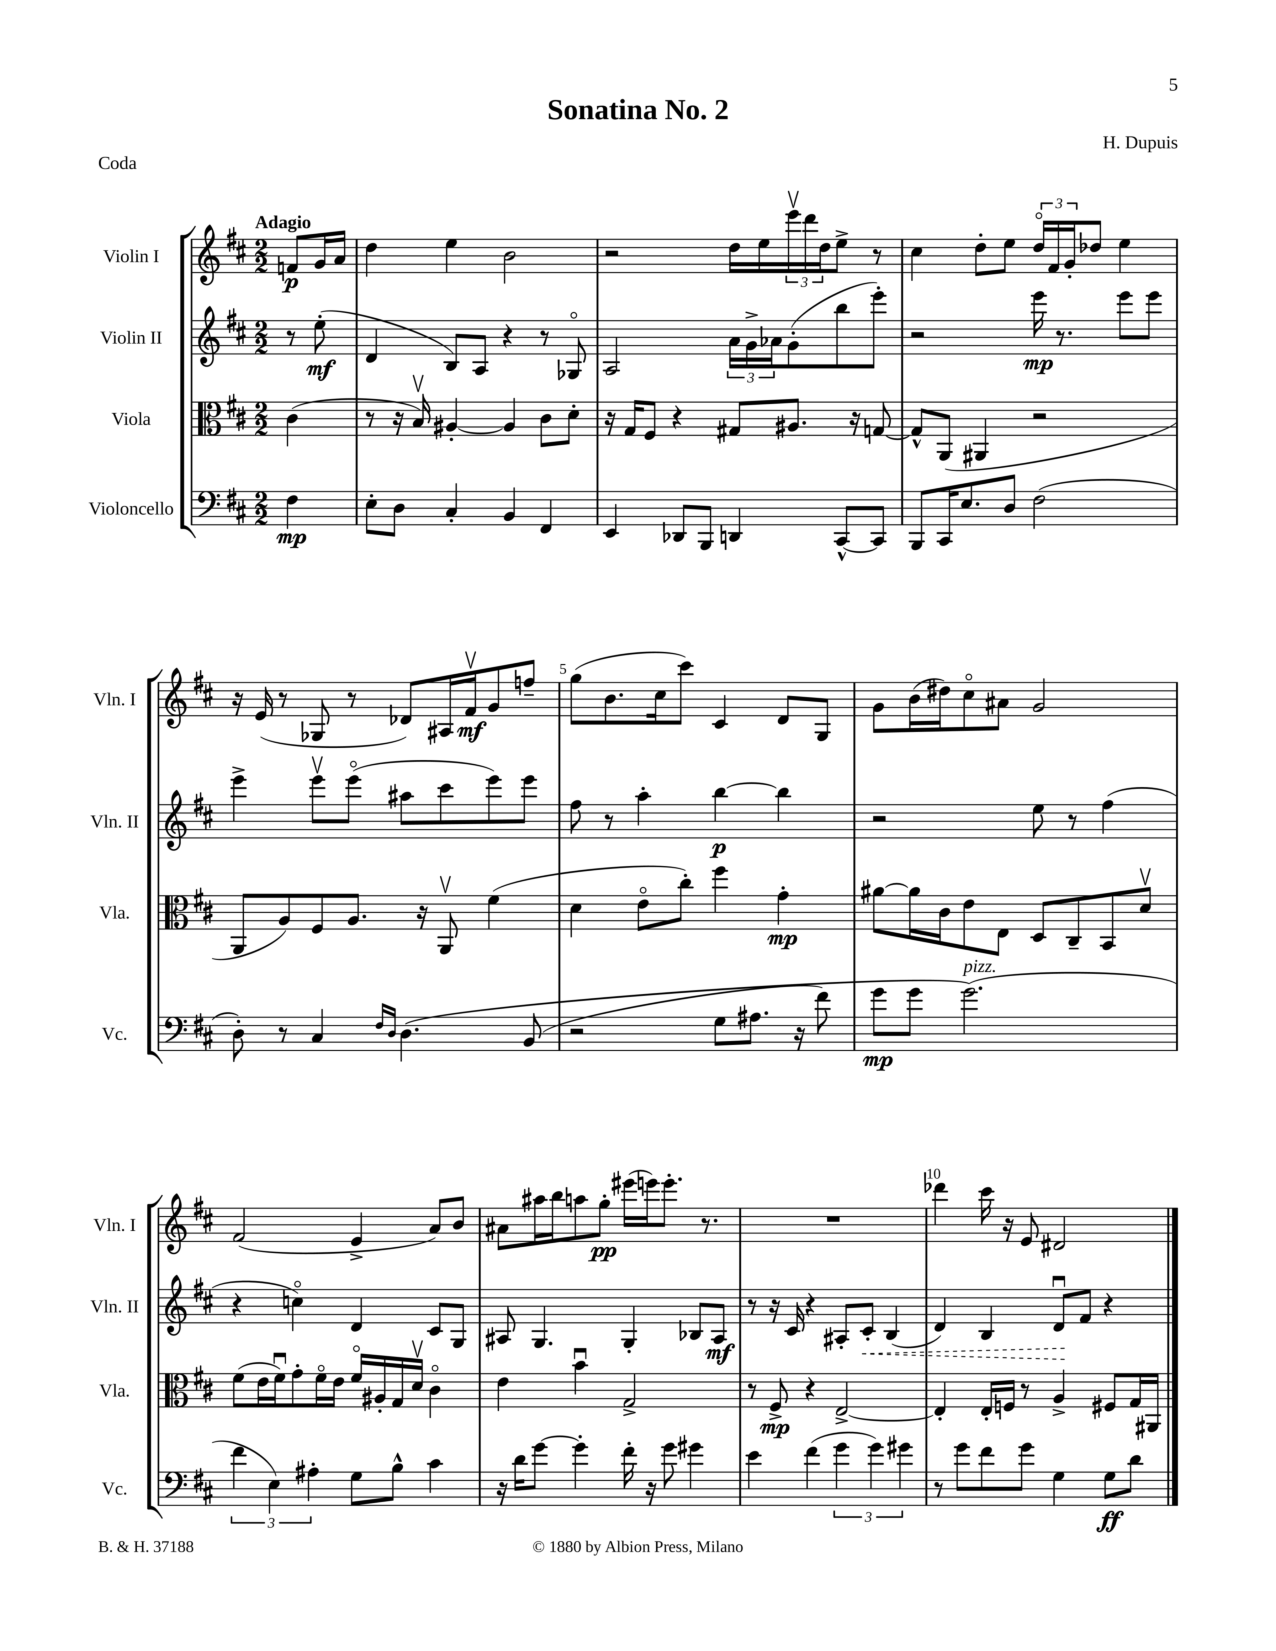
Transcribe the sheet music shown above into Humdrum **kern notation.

**kern	**dynam	**kern	**dynam	**kern	**dynam	**kern	**dynam
*part4	*part4	*part3	*part3	*part2	*part2	*part1	*part1
*staff4	*staff4	*staff3	*staff3	*staff2	*staff2	*staff1	*staff1
*I"Violoncello	*	*I"Viola	*	*I"Violin II	*	*I"Violin I	*
*I'Vc.	*	*I'Vla.	*	*I'Vln. II	*	*I'Vln. I	*
*clefF4	*	*clefC3	*	*clefG2	*	*clefG2	*
*k[f#c#]	*	*k[f#c#]	*	*k[f#c#]	*	*k[f#c#]	*
*M2/2	*	*M2/2	*	*M2/2	*	*M2/2	*
=	=	=	=	=	=	=	=
!	!	!	!	!	!	!LO:TX:a:B:t=Adagio	!
4F#\	mp	(4c#\	.	8r	.	8fn/L	p
.	.	.	.	(8ee'\	mf	16g/L	.
.	.	.	.	.	.	16a/JJ	.
=1	=1	=1	=1	=1	=1	=1	=1
8E'\L	.	8r	.	4d/	.	4dd\	.
8D\J	.	16r	.	.	.	.	.
.	.	16Bv/)	.	.	.	.	.
4C#'/	.	[4A#X'/	.	8B/L)	.	4ee\	.
.	.	.	.	8A/J	.	.	.
4BB/	.	4A#/]	.	4r	.	2b\	.
4FF#/	.	8c#\L	.	8r	.	.	.
.	.	8d'\J	.	8G-X/	.	.	.
=2	=2	=2	=2	=2	=2	=2	=2
4EE/	.	16r	.	2A/	.	2r	.
.	.	16G/KL	.	.	.	.	.
.	.	8F#/J	.	.	.	.	.
8DD-X/L	.	4r	.	.	.	.	.
8BBB/J	.	.	.	.	.	.	.
4DDn/	.	8G#X/L	.	24a\LL	.	16dd\LL	.
.	.	.	.	24g^\	.	.	.
.	.	.	.	.	.	16ee\	.
.	.	.	.	24a-X\J	.	.	.
.	.	8.A#X/J	.	(8g'\	.	24eeev\	.
.	.	.	.	.	.	24ddd\	.
.	.	.	.	.	.	24dd\J	.
[8CC#^^/L	.	.	.	8bb\	.	8ee^\J	.
.	.	16r	.	.	.	.	.
8CC#/J]	.	[8Gn/	.	8eee'\J)	.	8r	.
=3	=3	=3	=3	=3	=3	=3	=3
8BBB/L	.	8G^^/L]	.	2r	.	4cc#\	.
16CC#/K	.	(8AA/J	.	.	.	.	.
8.E/	.	.	.	.	.	.	.
.	.	4AA#X/	.	.	.	8dd'\L	.
8D/J	.	.	.	.	.	8ee\J	.
(2F#\	.	2r	.	16eee\	mp	24dd/LL	.
.	.	.	.	.	.	24f#/	.
.	.	.	.	8.r	.	.	.
.	.	.	.	.	.	24g'/J	.
.	.	.	.	.	.	8dd-X/J	.
.	.	.	.	8eee\L	.	4ee\	.
.	.	.	.	8eee\J	.	.	.
!!LO:LB:g=z
=4	=4	=4	=4	=4	=4	=4	=4
8D'\)	.	8AA/L	.	4eee^\	.	16r	.
.	.	.	.	.	.	(16e/	.
8r	.	8A/)	.	.	.	8r	.
4C#/	.	8F#/	.	8eeev\L	.	8G-X/	.
.	.	8.A/J	.	(8eee\J	.	8r	.
16qqF#/LL	.	.	.	.	.	.	.
16qqD/JJ	.	.	.	.	.	.	.
(4.D\	.	.	.	8aa#X\L	.	8d-X/L)	.
.	.	16r	.	.	.	.	.
.	.	8AAv/	.	8ccc#\	.	16A#X/L	.
.	.	.	.	.	.	16f#v/J	mf
.	.	(4f#\	.	8eee\)	.	8g/	.
(8BB/	.	.	.	8eee\J	.	8ffn~/J	.
=5	=5	=5	=5	=5	=5	=5	=5
2r	.	4d\	.	8ff#\	.	(8gg\L	.
.	.	.	.	8r	.	8.b\	.
.	.	8e\L	.	4aa'\	.	.	.
.	.	.	.	.	.	16cc#\k	.
.	.	8cc#'\J)	.	.	.	8ccc#\J)	.
8G\L	.	4ff#\	.	[4bb\	p	4c#/	.
8.A#X\J	.	.	.	.	.	.	.
.	.	4g'\	mp	4bb\]	.	8d/L	.
16r	.	.	.	.	.	.	.
8f#\)	.	.	.	.	.	8G/J	.
=6	=6	=6	=6	=6	=6	=6	=6
8g\L	mp	[8a#X\L	.	2r	.	8g\L	.
8g\J	.	16a#\L]	.	.	.	(16b\L	.
.	.	16c#\J	.	.	.	16dd#X\J)	.
!LO:TX:a:i:t=pizz.	!	!	!	!	!	!	!
(2.g\)	.	8e\	.	.	.	8cc#\	.
.	.	8E\J	.	.	.	8a#X\J	.
.	.	8D/L	.	8ee\	.	2g/	.
.	.	8C#~/	.	8r	.	.	.
.	.	8BB/	.	(4ff#\	.	.	.
.	.	8dv/J	.	.	.	.	.
!!LO:LB:g=z
=7	=7	=7	=7	=7	=7	=7	=7
6f#\	.	(8f#\L	.	4r	.	(2f#/	.
.	.	16e\L	.	.	.	.	.
6E\)	.	.	.	.	.	.	.
.	.	16f#u\J)	.	.	.	.	.
.	.	8g'\	.	4ccn\)	.	.	.
6A#X'\	.	.	.	.	.	.	.
.	.	16f#\L	.	.	.	.	.
.	.	16e\JJ	.	.	.	.	.
8G\L	.	16f#/LL	.	4d/	.	4e^/	.
.	.	16A#X'/	.	.	.	.	.
8B^^\J	.	16G/	.	.	.	.	.
.	.	16dv/JJ	.	.	.	.	.
4c#\	.	4c#\	.	8c#/L	.	8a/L)	.
.	.	.	.	8G/J	.	8b/J	.
=8	=8	=8	=8	=8	=8	=8	=8
16r	.	4e\	.	8A#X/	.	8a#X\L	.
16d\KL	.	.	.	.	.	.	.
[8g\J	.	.	.	4.G/	.	16aa#X\L	.
.	.	.	.	.	.	16bb\J	.
4g'\]	.	4bu\	.	.	.	8aan\	.
.	.	.	.	.	.	8gg'\J	pp
16f#'\	.	2G^/	.	4G'/	.	(16eee#X\LL	.
16r	.	.	.	.	.	16eeen\J)	.
8g\	.	.	.	.	.	8.eee'\J	.
4g#X\	.	.	.	8B-X/L	.	.	.
.	.	.	.	.	.	8.r	.
.	.	.	.	8A#/J	mf	.	.
=9	=9	=9	=9	=9	=9	=9	=9
4e\	.	8r	.	8r	.	1r	.
.	.	8F#^/	mp	16r	.	.	.
.	.	.	.	16c#/	.	.	.
(4f#\	.	4r	.	4r	.	.	.
6g\	.	[2E^/	.	8A#X'/L	.	.	.
!	!	!	!	!	!LO:HP:b	!	!
.	.	.	.	8c#'/J	<	.	.
6g\)	.	.	.	.	.	.	.
.	.	.	.	(4B/	.	.	.
6g#X\	.	.	.	.	.	.	.
=10	=10	=10	=10	=10	=10	=10	=10
8r	.	4E'/]	.	4d/)	.	4ddd-X\	.
8g\L	.	.	.	.	.	.	.
8f#\	.	16E'/LL	.	4B/	.	16ccc#\	.
.	.	16Fn/JJ	.	.	.	16r	.
8g\J	.	8r	.	.	.	8e/	.
4G\	.	4A^/	.	8du/L	.	2d#X/	.
.	.	.	.	8f#/J	[	.	.
8G\L	ff	8F#X/L	.	4r	.	.	.
8d\J	.	16G/L	.	.	.	.	.
.	.	16AA#X/JJ	.	.	.	.	.
==	==	==	==	==	==	==	==
*-	*-	*-	*-	*-	*-	*-	*-
